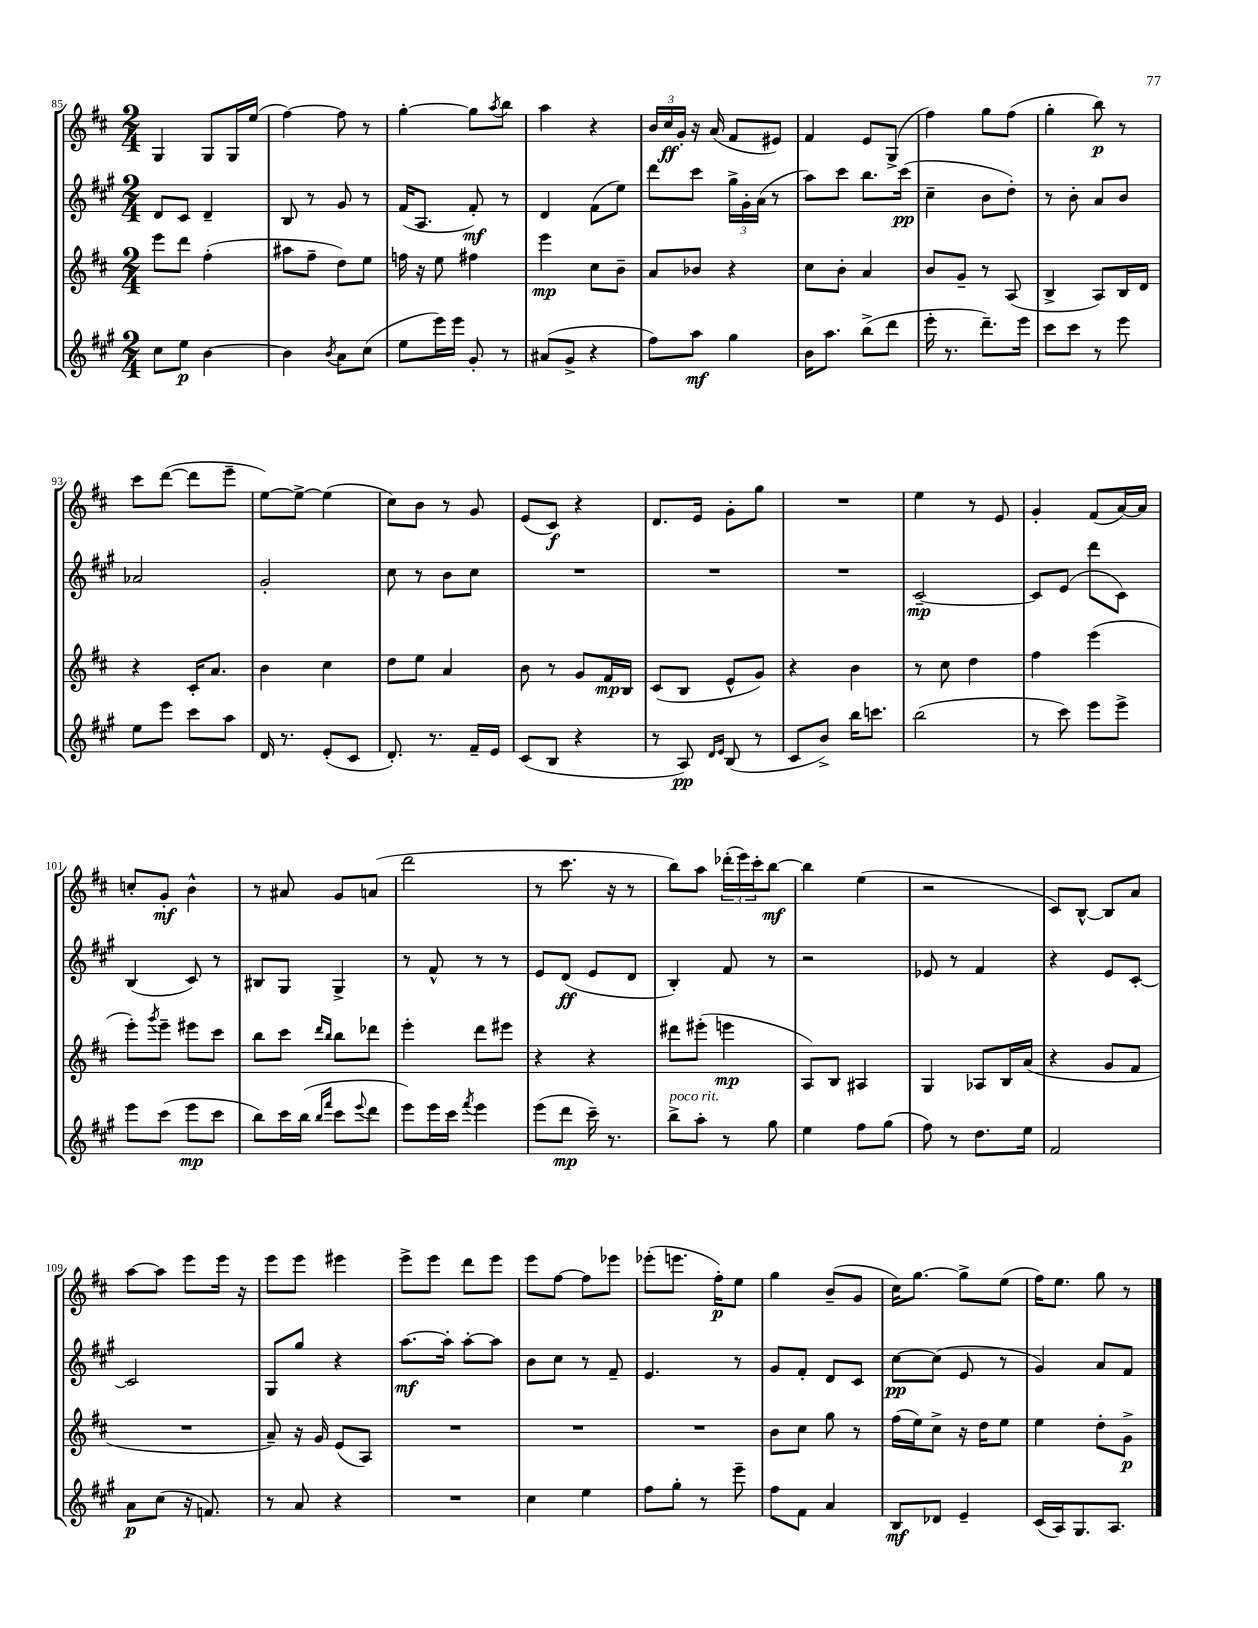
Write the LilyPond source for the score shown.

<<
\new StaffGroup <<
\new Staff = "s0" {
    \clef treble \key d \major \numericTimeSignature \time 2/4
    g4 g8 g16 e''16( |
    fis''4~) fis''8 r8 |
    g''4~-. g''8 \acciaccatura { a''8 } b''8 |
    a''4 r4 |
    \tuplet 3/2 { b'16 cis''16\ff g'16-. } r16 a'16( fis'8 eis'8) |
    fis'4 e'8 g8->( |
    fis''4) g''8 fis''8( |
    g''4-. b''8\p) r8 |
    cis'''8 d'''8~( d'''8 e'''8-- |
    e''8~) e''8~-> e''4( |
    cis''8) b'8 r8 g'8 |
    e'8( cis'8\f) r4 |
    d'8. e'16 g'8-. g''8 |
    R2 |
    e''4 r8 e'8 |
    g'4-. fis'8( a'16~) a'16 |
    c''8-. g'8-.\mf b'4-^ |
    r8 ais'8 g'8 a'8( |
    d'''2 |
    r8 cis'''8. r16 r8 |
    b''8) a''8 \tuplet 3/2 { des'''16-.( e'''16) cis'''16-. } b''8~\mf |
    b''4 e''4( |
    r2 |
    cis'8) b8~-^ b8 a'8 |
    a''8~ a''8 e'''8 e'''16 r16 |
    e'''8 e'''8 eis'''4 |
    e'''8-> e'''8 d'''8 e'''8 |
    e'''8 fis''8~ fis''8 ees'''8 |
    ees'''8-.( e'''8. fis''16-.\p) e''8 |
    g''4 b'8--( g'8 |
    cis''16) g''8.~ g''8-> e''8( |
    fis''16) e''8. g''8 r8 \bar "|." |
}
\new Staff = "s1" {
    \clef treble \key a \major \numericTimeSignature \time 2/4
    d'8 cis'8 d'4-- |
    b8 r8 gis'8 r8 |
    fis'16( a8. fis'8-.\mf) r8 |
    d'4 fis'8( e''8) |
    d'''8 cis'''8 \tuplet 3/2 { gis''16-> gis'16-. a'16( } r8 |
    a''8) cis'''8 b''8. cis'''16\pp( |
    cis''4-- b'8 d''8-.) |
    r8 b'8-. a'8 b'8 |
    aes'2 |
    gis'2-. |
    cis''8 r8 b'8 cis''8 |
    R2 |
    R2 |
    R2 |
    cis'2~--\mp |
    cis'8 e'8( d'''8 cis'8) |
    b4( cis'8) r8 |
    bis8 gis8 gis4-> |
    r8 fis'8-^ r8 r8 |
    e'8 d'8\ff( e'8 d'8 |
    b4-.) fis'8 r8 |
    r2 |
    ees'8 r8 fis'4 |
    r4 e'8 cis'8~-. |
    cis'2 |
    gis8 gis''8 r4 |
    a''8.~\mf a''16-. a''8~-. a''8 |
    b'8 cis''8 r8 fis'8-- |
    e'4. r8 |
    gis'8 fis'8-. d'8 cis'8 |
    cis''8~\pp cis''8( e'8 r8 |
    gis'4) a'8 fis'8 \bar "|." |
}
\new Staff = "s2" {
    \clef treble \key d \major \numericTimeSignature \time 2/4
    e'''8 d'''8 fis''4-.( |
    ais''8 fis''8-- d''8) e''8 |
    f''16 r16 e''8 fis''4 |
    e'''4\mp cis''8 b'8-- |
    a'8 bes'8 r4 |
    cis''8 b'8-. a'4 |
    b'8 g'8-- r8 a8( |
    b4-> a8) b16 d'16 |
    r4 cis'16-. a'8. |
    b'4 cis''4 |
    d''8 e''8 a'4 |
    b'8 r8 g'8 fis'16\mp b16 |
    cis'8( b8 e'8-^ g'8) |
    r4 b'4 |
    r8 cis''8 d''4 |
    fis''4 e'''4( |
    e'''8-.) \acciaccatura { g'''8 } e'''8-- eis'''8 cis'''8 |
    b''8 cis'''8 \grace { d'''16 b''16 } b''8 des'''8 |
    e'''4-. d'''8 eis'''8 |
    r4 r4 |
    dis'''8 eis'''8-.( e'''4\mp |
    a8) b8 ais4 |
    g4 aes8 b16 a'16( |
    r4 g'8 fis'8 |
    R2 |
    a'8--) r16 g'16 e'8( a8) |
    R2 |
    R2 |
    R2 |
    b'8 cis''8 g''8 r8 |
    fis''16( e''16) cis''8-> r16 d''16 e''8 |
    e''4 d''8-. g'8->\p \bar "|." |
}
\new Staff = "s3" {
    \clef treble \key a \major \numericTimeSignature \time 2/4
    cis''8 e''8\p b'4~ |
    b'4 \acciaccatura { b'8 } a'8 cis''8( |
    e''8 e'''16) e'''16 gis'8-. r8 |
    ais'8( gis'8-> r4 |
    fis''8) a''8\mf gis''4 |
    b'16 a''8. b''8->( d'''8 |
    e'''16-. r8. d'''8.--) e'''16 |
    cis'''8 cis'''8 r8 e'''8 |
    e''8 e'''8 cis'''8 a''8 |
    d'16 r8. e'8-.( cis'8 |
    d'8.-.) r8. fis'16-- e'16 |
    cis'8( b8 r4 |
    r8 a8\pp) \grace { d'16 e'16 } b8( r8 |
    cis'8 b'8->) b''16 c'''8. |
    b''2( |
    r8 cis'''8) e'''8 e'''8-> |
    e'''8 cis'''8( e'''8\mp cis'''8 |
    b''8) cis'''16 b''16( \grace { b''16 fis'''16 } cis'''8 \appoggiatura { e'''8 } d'''8 |
    e'''8) e'''16 cis'''16 \acciaccatura { fis'''8 } e'''4 |
    e'''8( d'''8\mp cis'''16--) r8. |
    b''8->^\markup { \italic "poco rit." } a''8-. r8 gis''8 |
    e''4 fis''8 gis''8( |
    fis''8) r8 d''8. e''16 |
    fis'2 |
    a'8\p cis''8( r16 f'8.) |
    r8 a'8 r4 |
    R2 |
    cis''4 e''4 |
    fis''8 gis''8-. r8 e'''8-- |
    fis''8 fis'8 a'4 |
    b8\mf des'8 e'4-- |
    cis'16( a16) gis8. a8. \bar "|." |
}
>>
>>
\layout { \context { \Score currentBarNumber = #85 } }
